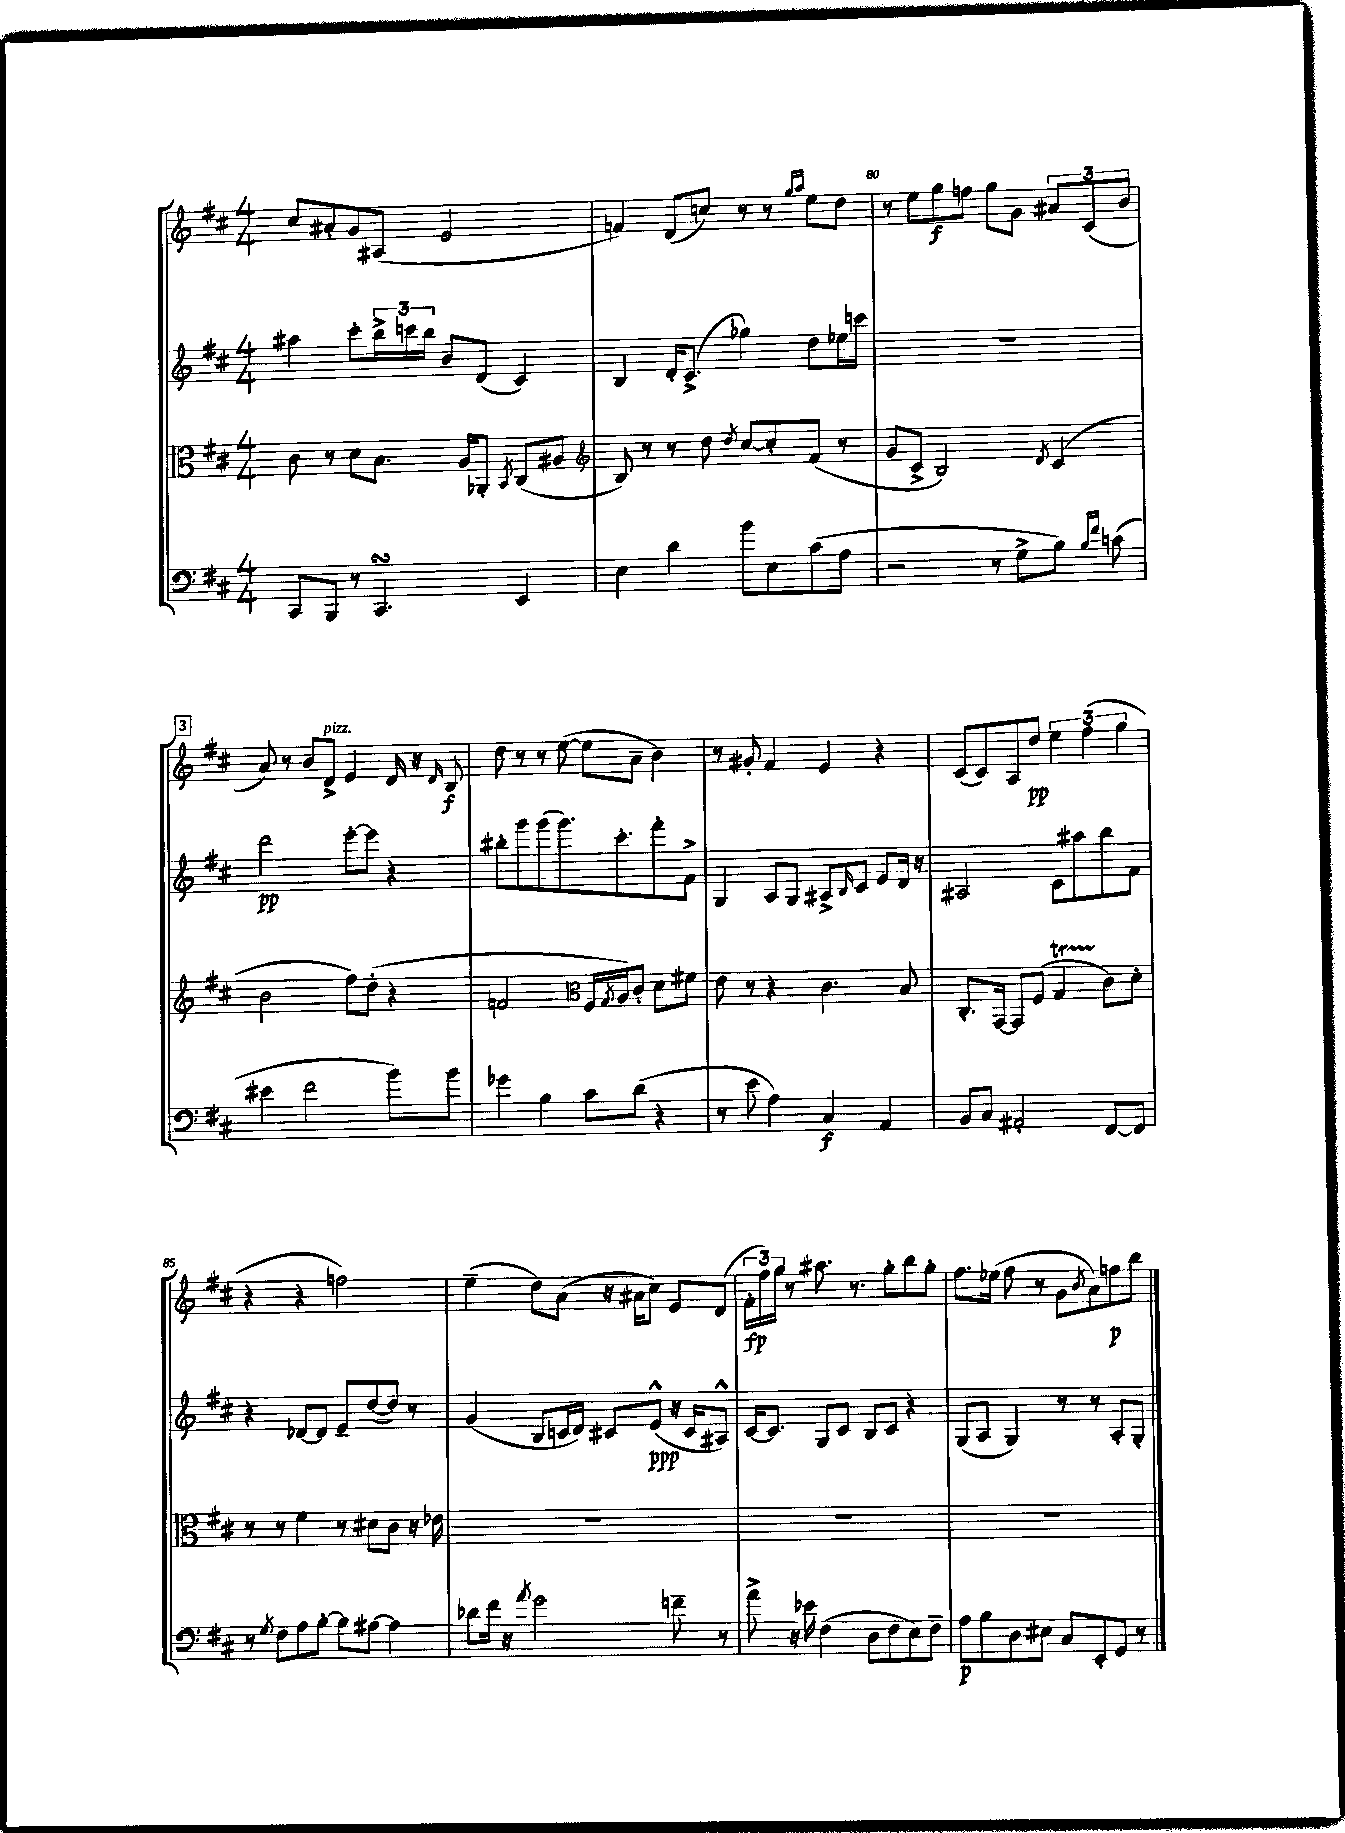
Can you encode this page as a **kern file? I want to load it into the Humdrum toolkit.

**kern	**dynam	**kern	**kern	**dynam	**kern	**dynam
*part4	*part4	*part3	*part2	*part2	*part1	*part1
*staff4	*staff4	*staff3	*staff2	*staff2	*staff1	*staff1
*clefF4	*	*clefC3	*clefG2	*	*clefG2	*
*k[f#c#]	*	*k[f#c#]	*k[f#c#]	*	*k[f#c#]	*
*M4/4	*	*M4/4	*M4/4	*	*M4/4	*
=78	=78	=78	=78	=78	=78	=78
8CC#/L	.	8c#\	4aa#X\	.	8cc#/L	.
8BBB/J	.	8r	.	.	8a#X'/	.
8r	.	8d\L	8ccc#'\L	.	8g/	.
4.CC#sSsS/	.	8.B\J	24bb^\L	.	(8A#X/J	.
.	.	.	24cccn\	.	.	.
.	.	.	24bb\JJ	.	.	.
.	.	.	8b/L	.	2e/	.
.	.	16A/KL	.	.	.	.
.	.	8AA-X'/J	(8d/J	.	.	.
.	.	8qBB/	.	.	.	.
4EE/	.	(8C#/L	4c#/)	.	.	.
.	.	8A#X/J	.	.	.	.
=79	=79	=79	=79	=79	=79	=79
*	*	*clefG2	*	*	*	*
4E\	.	8B/)	4B/	.	4fn/)	.
.	.	8r	.	.	.	.
4d\	.	8r	16d'/KL	.	(8d/L	.
.	.	.	(8.c#^/J	.	.	.
.	.	8dd\	.	.	8ccn/J)	.
.	.	8qdd/	.	.	.	.
8b\L	.	[8cc#/L	4gg-X\)	.	8r	.
8E\	.	8cc#'/]	.	.	8r	.
.	.	.	.	.	16qqgg/LL	.
.	.	.	.	.	16qqaa/JJ	.
(8c#\	.	(8f#/J	8dd\L	.	8ee\L	.
8A\J	.	8r	16ee-X\L	.	8dd\J	.
.	.	.	16cccn\JJ	.	.	.
=80	=80	=80	=80	=80	=80	=80
2r	.	8g/L	1r	.	8r	.
.	.	8c#^/J	.	.	8ee\L	.
.	.	2B/)	.	.	8gg\	f
.	.	.	.	.	8ffn\J	.
8r	.	.	.	.	8gg\L	.
8G^\L	.	.	.	.	8g\J	.
.	.	8qd/	.	.	.	.
8B\J)	.	(4c#/	.	.	12a#X/L	.
.	.	.	.	.	(12c#/	.
16qqB/LL	.	.	.	.	.	.
16qqf#/JJ	.	.	.	.	.	.
(8cn\	.	.	.	.	.	.
.	.	.	.	.	12b/J	.
!!LO:LB:g=z
!!LO:REH:place=s1:t=3
=81	=81	=81	=81	=81	=81	=81
4e#X\	.	2b\	2ddd\	pp	8a/)	.
.	.	.	.	.	8r	.
2f#\	.	.	.	.	8b/L	.
!	!	!	!	!	!LO:TX:a:i:t=pizz.	!
.	.	.	.	.	8d^/J	.
.	.	8ff#\L)	[8eee'\L	.	4e/	.
.	.	(8dd'\J	8eee\J]	.	.	.
8b\L)	.	4r	4r	.	16d/	.
.	.	.	.	.	16r	.
.	.	.	.	.	16qqd/	.
8b\J	.	.	.	.	8B/	f
=82	=82	=82	=82	=82	=82	=82
4g-X\	.	2fn/	8bb#X'\L	.	8dd\	.
.	.	.	8ggg\	.	8r	.
4B\	.	.	(8ggg\	.	8r	.
.	.	.	8.ggg\)	.	([8ee\	.
*	*	*clefC3	*	*	*	*
8c#\L	.	16F#/LL	.	.	8ee\L]	.
.	.	8qG/	.	.	.	.
.	.	16A/J)	8.ccc#'\	.	.	.
(8d\J	.	8c#'/J	.	.	8a~\J	.
4r	.	8d\L	8fff#'\	.	4b\)	.
.	.	8f#X\J	8f#^\J	.	.	.
=83	=83	=83	=83	=83	=83	=83
8r	.	8e\	4G/	.	8r	.
8e\	.	8r	.	.	8g#X'/	.
4A\)	.	4r	8A/L	.	4f#/	.
.	.	.	8G/J	.	.	.
4C#/	f	4.c#\	8A#X^/L	.	4e/	.
.	.	.	16qqB/	.	.	.
.	.	.	8c#/J	.	.	.
4AA/	.	.	8e/L	.	4r	.
.	.	8B/	16d/Jk	.	.	.
.	.	.	16r	.	.	.
=84	=84	=84	=84	=84	=84	=84
8BB/L	.	8.C#'/L	2A#X/	.	(8c#/L	.
8C#/J	.	.	.	.	8c#/)	.
.	.	[16GG/Jk	.	.	.	.
2AA#X'/	.	8GG/L]	.	.	8A/	.
.	.	(8F#/J	.	.	8dd/J	pp
.	.	4GT/	8c#\L	.	6ee\	.
.	.	.	8aa#X\	.	.	.
.	.	.	.	.	(6ff#\	.
[8FF#/L	.	8c#\L)	8bb\	.	.	.
.	.	.	.	.	6gg\	.
8FF#/J]	.	8d'\J	8f#\J	.	.	.
!!LO:LB:g=z
=85	=85	=85	=85	=85	=85	=85
8r	.	8r	4r	.	4r	.
8qG/	.	.	.	.	.	.
8F#\L	.	8r	.	.	.	.
8A\	.	4f#\	[8d-X/L	.	4r	.
[8B'\J	.	.	8d-/J]	.	.	.
8B\L]	.	8r	8e~/L	.	2ffn\)	.
[8A#X\J	.	8d#X\L	([8dd/	.	.	.
4A#\]	.	8c#\J	8dd/J])	.	.	.
.	.	16r	8r	.	.	.
.	.	16e-X\	.	.	.	.
=86	=86	=86	=86	=86	=86	=86
8d-X\L	.	1r	(4g/	.	(4ee~\	.
16f#\Jk	.	.	.	.	.	.
16r	.	.	.	.	.	.
8qa/	.	.	.	.	.	.
2g\	.	.	8B/L	.	8dd\L)	.
.	.	.	16cn/L	.	(8a\J	.
.	.	.	16d/JJ)	.	.	.
.	.	.	8c#X/L	.	16r	.
.	.	.	.	.	16a#X\KL	.
.	.	.	(8e^^/J	ppp	8cc#\J)	.
8fn~\	.	.	16r	.	8e/L	.
.	.	.	16c#/KL	.	.	.
8r	.	.	8A#X^^/J)	.	(8d/J	.
=87	=87	=87	=87	=87	=87	=87
8a^\	.	1r	[16c#/KL	.	24f#'\LL	fp
.	.	.	.	.	24ff#\)	.
.	.	.	8.c#/J]	.	.	.
.	.	.	.	.	24gg\JJ	.
16r	.	.	.	.	8r	.
16e-X\	.	.	.	.	.	.
(4F#\	.	.	8G/L	.	8.aa#X\	.
.	.	.	8c#/J	.	.	.
.	.	.	.	.	8.r	.
8D\L	.	.	8B/L	.	.	.
8F#\	.	.	8c#/J	.	8gg'\L	.
8E\)	.	.	4r	.	8bb\	.
8F#~\J	.	.	.	.	8gg'\J	.
=88	=88	=88	=88	=88	=88	=88
8A\L	p	1r	(8G/L	.	8.ff#\L	.
8B\	.	.	8A/J	.	.	.
.	.	.	.	.	(16ee-X\Jk	.
8D\	.	.	4G/)	.	8ff#\	.
8E#X\J	.	.	.	.	8r	.
8C#/L	.	.	8r	.	8g\L	.
.	.	.	.	.	8qb/	.
8EE'/	.	.	8r	.	8a\)	.
8GG/J	.	.	8A'/L	.	8ffn\	p
8r	.	.	8G'/J	.	8bb\J	.
==	==	==	==	==	==	==
*-	*-	*-	*-	*-	*-	*-
